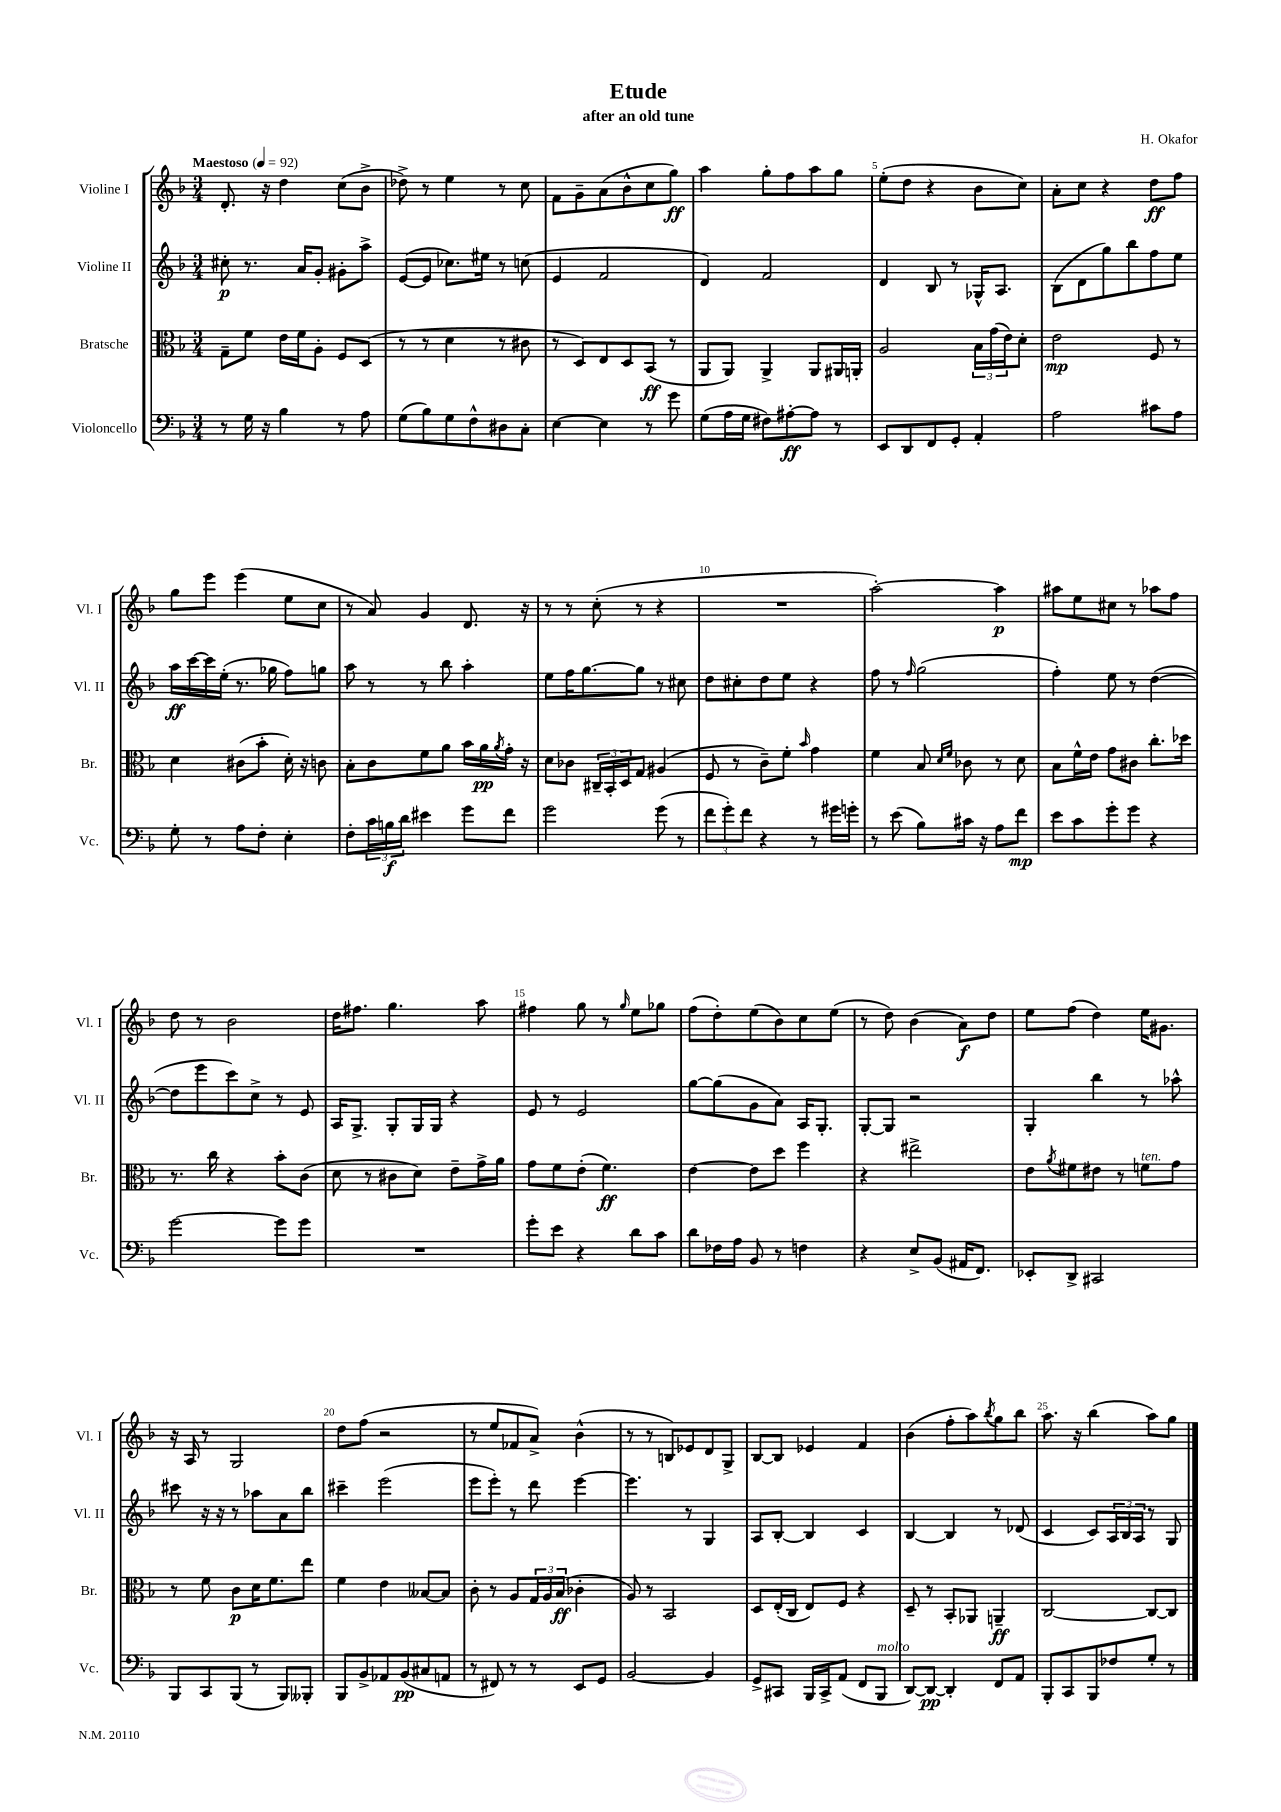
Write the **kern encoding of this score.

**kern	**kern	**kern	**kern
*staff4	*staff3	*staff2	*staff1
*clefF4	*clefC3	*clefG2	*clefG2
*k[b-]	*k[b-]	*k[b-]	*k[b-]
*M3/4	*M3/4	*M3/4	*M3/4
*MM92	*MM92	*MM92	*MM92
8r	8G~	8cc#'	8.d'
16G	8f	8.r	.
16r	.	.	16r
4B-	16e	.	4dd
.	16f	16a	.
.	8A'	8g'	.
8r	8F	8g#'	(8cc
8A	(8D	8aa^	8b-^
=	=	=	=
(8G	8r	([8e	8dd-^)
8B-)	8r	8e]	8r
8G	4d	8.cc-)	4ee
8F^^	.	.	.
.	.	16ee#	.
8D#	8r	8r	8r
8C'	8c#	(8cc	8cc
=	=	=	=
[4E	8r	4e	8f
.	8D)	.	8g~
4E]	8E	2f	(8a
.	8D	.	8b-^^
8r	(8BB-	.	8cc
8g	8r	.	8gg)
=	=	=	=
(8G	8AA	4d)	4aa
16A	8AA)	.	.
16G	.	.	.
8F#)	4AA^	2f	8gg'
[8A#'	.	.	8ff
8A#]	8AA	.	8aa
8r	16AA#	.	8gg
.	16AA'	.	.
=	=	=	=
8EE	2A	4d	(8ee'
8DD	.	.	8dd
8FF	.	8B-	4r
8GG'	.	8r	.
4AA'	24B-	16G-^^	8b-
.	(24g	.	.
.	.	8.A	.
.	24e)	.	.
.	8d'	.	8cc)
=	=	=	=
2A	2e	(8B-	8a'
.	.	8d	8cc
.	.	8gg)	4r
.	.	8bb-	.
8c#	8F	8ff	8dd
8A	8r	8ee	8ff
=	=	=	=
8G'	4d	16aa	8gg
.	.	[16ccc	.
8r	.	16ccc]	8eee
.	.	(16ee'	.
8A	(8c#	8.r	(4eee
8F'	8b-'	.	.
.	.	16gg-	.
4E'	16d')	8ff)	8ee
.	16r	.	.
.	8c	8gg	8cc
=	=	=	=
8F'	8B-'	8aa	8r
24c	8c	8r	8a)
24B	.	.	.
24d	.	.	.
4e#	8f	8r	4g
.	8a	8bb-	.
8g	16b-	4aa'	8.d
.	16a	.	.
.	8qa	.	.
8f	16g'	.	.
.	16r	.	16r
=	=	=	=
2g	8d	8ee	8r
.	8c-	16ff	8r
.	.	[8.gg	.
.	24C#~	.	(8cc'
.	24BB-'	.	.
.	24D	.	.
.	8G	8gg]	8r
(8g	(4A#	8r	4r
8r	.	8cc#	.
=	=	=	=
12f	8F	8dd	2.r
12g')	.	.	.
.	8r	8cc#'	.
12f	.	.	.
4r	8c~)	8dd	.
.	8f'	8ee	.
.	16qqb-	.	.
8r	4g	4r	.
16g#	.	.	.
16g'	.	.	.
=	=	=	=
8r	4f	8ff	[2aa')
(8e	.	8r	.
.	.	16qqff	.
8B-)	8B-	(2gg	.
.	16qqd	.	.
.	16qqf	.	.
16c#	8c-	.	.
16r	.	.	.
8A	8r	.	4aa]
8f	8d	.	.
=	=	=	=
8e	8B-	4ff')	8aa#
8c	16f^^	.	8ee
.	16e	.	.
8g'	8g	8ee	8cc#
8g	8c#	8r	8r
4r	8.cc'	([4dd	8aa-
.	.	.	8ff
.	16dd-	.	.
=	=	=	=
[2g	8.r	8dd]	8dd
.	.	8eee	8r
.	16cc	.	.
.	4r	8ccc)	2b-
.	.	8cc^	.
8g]	8b-'	8r	.
8g	(8c	8e	.
=	=	=	=
2.r	8d	16A	16dd
.	.	8.G^	8.ff#
.	8r	.	.
.	8c#	8G'	4.gg
.	8d)	16G	.
.	.	16G	.
.	8e~	4r	.
.	16g^	.	8aa
.	16a	.	.
=	=	=	=
8g'	8g	8e	4ff#
8e	8f	8r	.
4r	(8e'	2e	8gg
.	4.f)	.	8r
.	.	.	16qqgg
8d	.	.	8ee
8c	.	.	8gg-
=	=	=	=
8d	[4e	[8gg	(8ff
16F-	.	(8gg]	8dd')
16A	.	.	.
8BB-	8e]	8g	(8ee
8r	8dd	8a)	8b-)
4F	4ff	16A	8cc
.	.	8.G'	.
.	.	.	(8ee
=	=	=	=
4r	4r	[8G'	8r
.	.	8G]	8dd)
8E^	2ee#^	2r	(4b-
(8BB-	.	.	.
16AA#	.	.	8a)
8.FF)	.	.	.
.	.	.	8dd
=	=	=	=
8EE-'	8e	4G'	8ee
.	8qa	.	.
8DD^	8f#	.	(8ff
2CC#	8e#	4bb-	4dd)
.	8r	.	.
.	8f	8r	16ee
.	.	.	8.g#
.	8g	8aa-^^	.
=	=	=	=
8BBB-	8r	8ccc#	16r
.	.	.	16A
8CC	8f	16r	8r
.	.	16r	.
(8BBB-	8c	8r	2G
8r	16d	8aa-	.
.	8.f	.	.
8BBB-)	.	8a	.
8BBB--'	8ee	8bb-	.
=	=	=	=
8BBB-	4f	4ccc#~	8dd
8BB-^	.	.	(8ff
8AA-	4e	(2eee	2r
(8BB-	.	.	.
8C#	[8B--	.	.
8AA	8B--]	.	.
=	=	=	=
8r	8c'	8eee	8r
8FF#)	8r	8eee')	8ee
8r	8A	8r	8f-
8r	24G	8ddd	8a^)
.	24A	.	.
.	(24B-	.	.
8EE	4c-'	[4eee	(4b-^^
8GG	.	.	.
=	=	=	=
[2BB-	8A)	4.eee]	8r
.	8r	.	8r
.	2BB-	.	8B)
.	.	8r	8e-
4BB-]	.	4G	8d
.	.	.	8G^
=	=	=	=
8GG^	8D	8A	[8B-
8CC#	(16E'	[8B-'	8B-]
.	16C	.	.
16BBB-	8E)	4B-]	4e-
16CC#^	.	.	.
(8AA	8F	.	.
8FF	4r	4c	4f
8BBB-	.	.	.
=	=	=	=
[8DD)	8D~	[4B-	(4b-
8DD_	8r	.	.
4DD']	8BB-'	4B-]	8ff'
.	8AA-	.	8aa)
.	.	.	8qbb-
8FF	4AA~	8r	8gg
8AA	.	(8d-	8bb-
=	=	=	=
8BBB-'	[2C	4c	8.aa
8CC	.	.	.
.	.	.	16r
8BBB-	.	8c)	(4bb-
8F-	.	24A	.
.	.	24B-	.
.	.	24A	.
8G'	8C_	8r	8aa)
8r	8C]	8G	8gg
==	==	==	==
*-	*-	*-	*-
